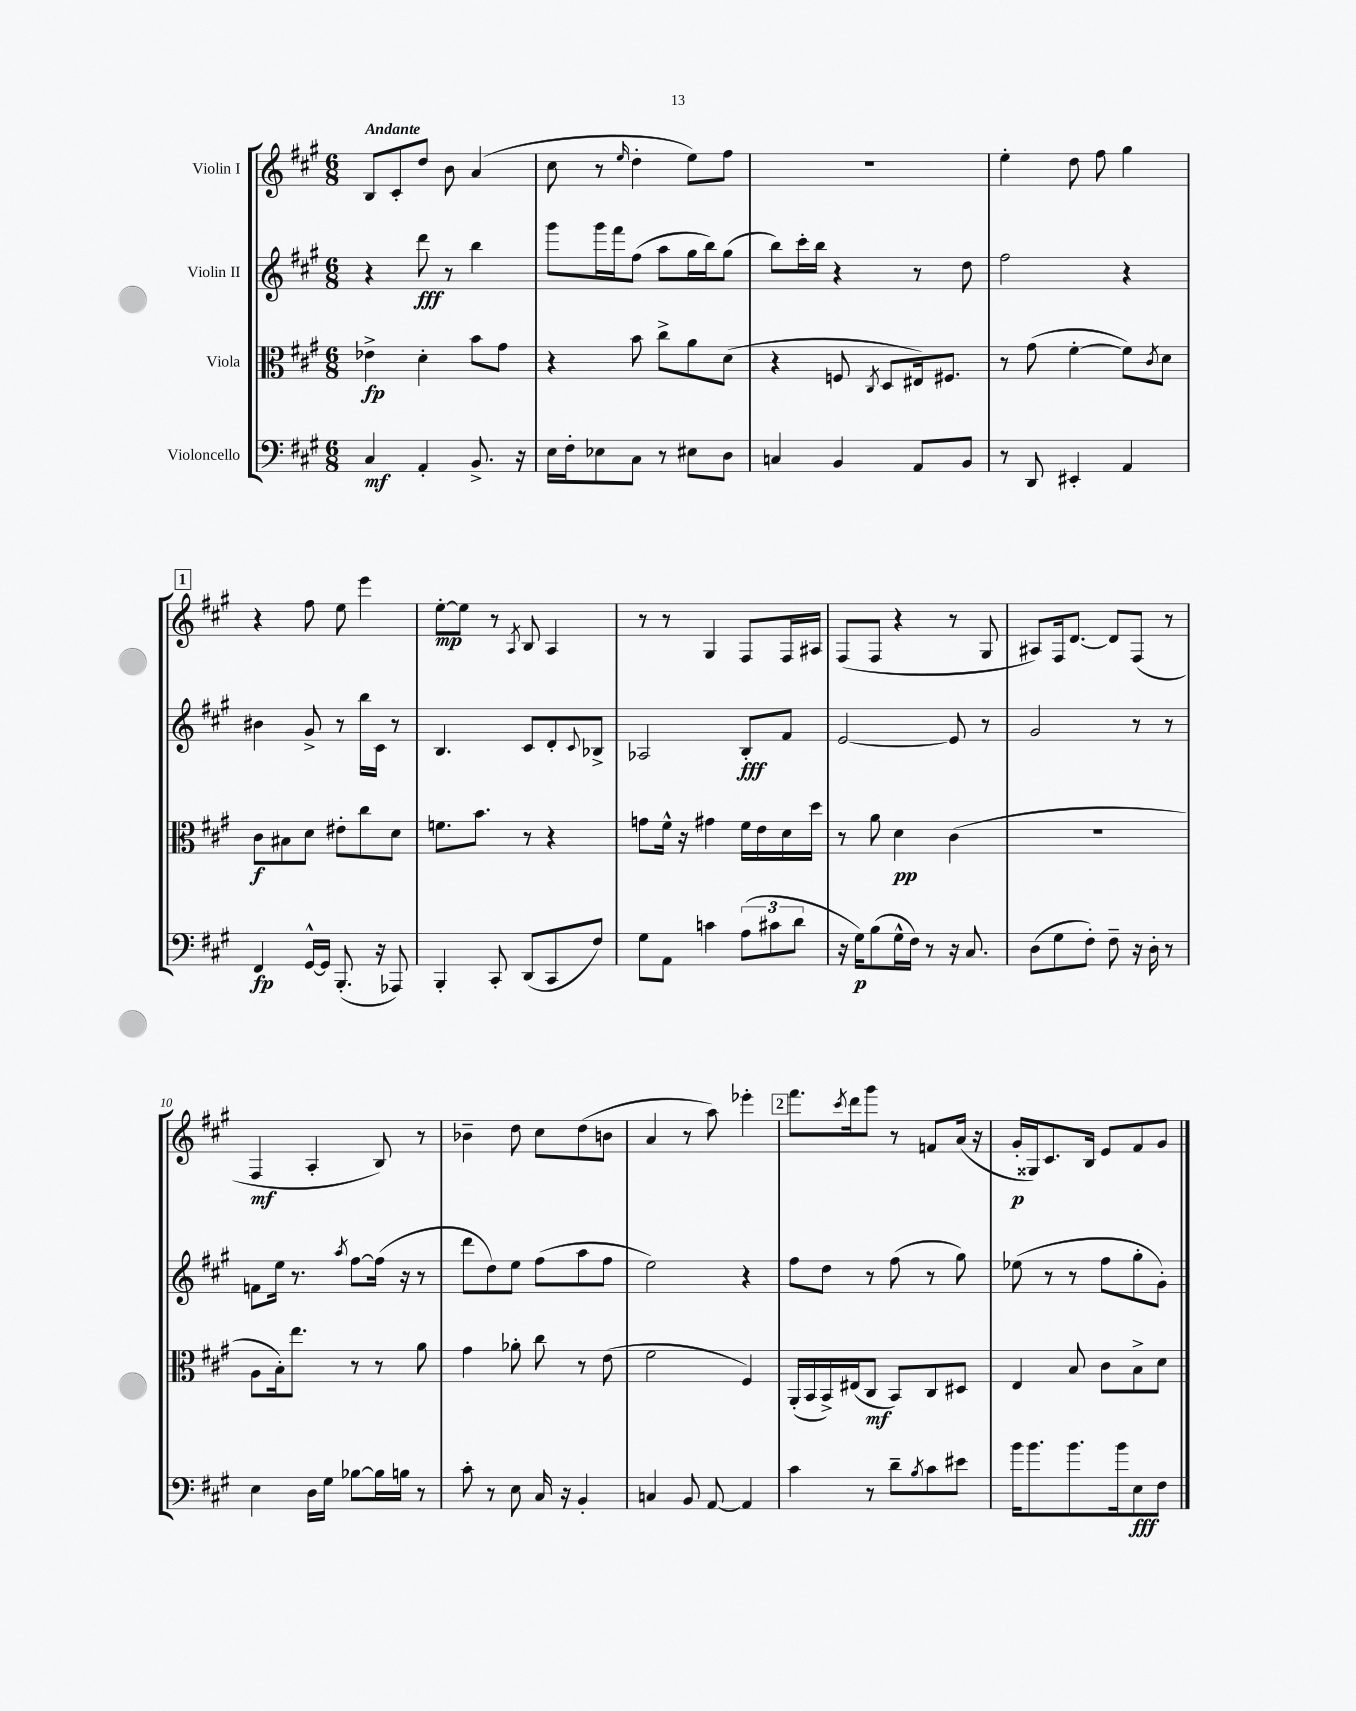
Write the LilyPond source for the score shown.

<<
\new StaffGroup <<
\new Staff = "s0" \with { instrumentName = "Violin I" } {
    \clef treble \key a \major \numericTimeSignature \time 6/8 \tempo "Andante"
    b8 cis'8-. d''8 b'8 a'4( |
    cis''8 r8 \grace { e''16 } d''4-. e''8) fis''8 |
    R2. |
    e''4-. d''8 fis''8 gis''4 |
    \mark \markup { \box "1" } r4 fis''8 e''8 e'''4 |
    e''8~-.\mp e''8 r8 \acciaccatura { a8 } b8 a4 |
    r8 r8 gis4 fis8 fis16 ais16 |
    fis8( fis8 r4 r8 gis8 |
    ais8) fis16 d'8.~ d'8 fis8( r8 |
    fis4\mf a4-. b8) r8 |
    bes'4-- d''8 cis''8 d''8( b'8 |
    a'4 r8 a''8) ees'''4-. |
    \mark \markup { \box "2" } fis'''8. \acciaccatura { cis'''8 } d'''16 gis'''8 r8 f'8 a'16( r16 |
    gis'16-.\p gisis16) cis'8. b16 e'8 fis'8 gis'8 \bar "|." |
}
\new Staff = "s1" \with { instrumentName = "Violin II" } {
    \clef treble \key a \major \numericTimeSignature \time 6/8
    r4 d'''8\fff r8 b''4 |
    gis'''8 gis'''16 fis'''16 fis''8( a''8 gis''16 b''16) gis''8( |
    b''8) cis'''16-. b''16 r4 r8 d''8 |
    fis''2 r4 |
    \mark \markup { \box "1" } bis'4 gis'8-> r8 b''16 cis'16 r8 |
    b4. cis'8 d'8-. \appoggiatura { cis'8 } bes8-> |
    aes2 b8-.\fff fis'8 |
    e'2~ e'8 r8 |
    gis'2 r8 r8 |
    f'8 e''16 r8. \acciaccatura { a''8 } fis''8~ fis''16( r16 r8 |
    d'''8 d''8) e''8 fis''8( a''8 fis''8 |
    e''2) r4 |
    \mark \markup { \box "2" } fis''8 d''8 r8 fis''8( r8 gis''8) |
    ees''8( r8 r8 fis''8 gis''8-. gis'8-.) \bar "|." |
}
\new Staff = "s2" \with { instrumentName = "Viola" } {
    \clef alto \key a \major \numericTimeSignature \time 6/8
    ees'4->\fp d'4-. b'8 gis'8 |
    r4 b'8 cis''8-> a'8 d'8( |
    r4 f8 \acciaccatura { cis8 } d8 eis16) fis8. |
    r8 gis'8( fis'4~-. fis'8) \acciaccatura { cis'8 } d'8 |
    \mark \markup { \box "1" } cis'8\f bis8 d'8 eis'8-. cis''8 d'8 |
    f'8. b'8. r8 r4 |
    g'8 fis'16-^ r16 gis'4 fis'16 e'16 d'16 d''16 |
    r8 a'8 d'4\pp cis'4( |
    R2. |
    a8 b16-.) e''8. r8 r8 a'8 |
    gis'4 aes'8-. cis''8 r8 e'8( |
    fis'2 fis4) |
    \mark \markup { \box "2" } a,16-.( b,16 b,16->) eis16( cis8\mf b,8) cis8 dis8 |
    e4 b8 cis'8 b8-> d'8 \bar "|." |
}
\new Staff = "s3" \with { instrumentName = "Violoncello" } {
    \clef bass \key a \major \numericTimeSignature \time 6/8
    cis4\mf a,4-. b,8.-> r16 |
    e16 fis16-. ees8 cis8 r8 eis8 d8 |
    c4 b,4 a,8 b,8 |
    r8 d,8 eis,4-. a,4 |
    \mark \markup { \box "1" } fis,4\fp gis,16~-^ gis,16 b,,8.-.( r16 aes,,8) |
    b,,4-. cis,8-. d,8( cis,8 fis8) |
    gis8 a,8 c'4 \tuplet 3/2 { a8( cis'8 d'8 } |
    r16 gis16\p) b8( gis16-^ fis16) r8 r16 cis8. |
    d8( gis8 fis8-.) fis8-- r16 d16-. r8 |
    e4 d16 gis16 bes8~ bes16 b16 r8 |
    cis'8-. r8 e8 cis16 r16 b,4-. |
    c4 b,8 a,8~ a,4 |
    \mark \markup { \box "2" } cis'4 r8 d'8-- \acciaccatura { b8 } cis'8 eis'8 |
    b'16 b'8. b'8. b'16 e8\fff fis8 \bar "|." |
}
>>
>>
